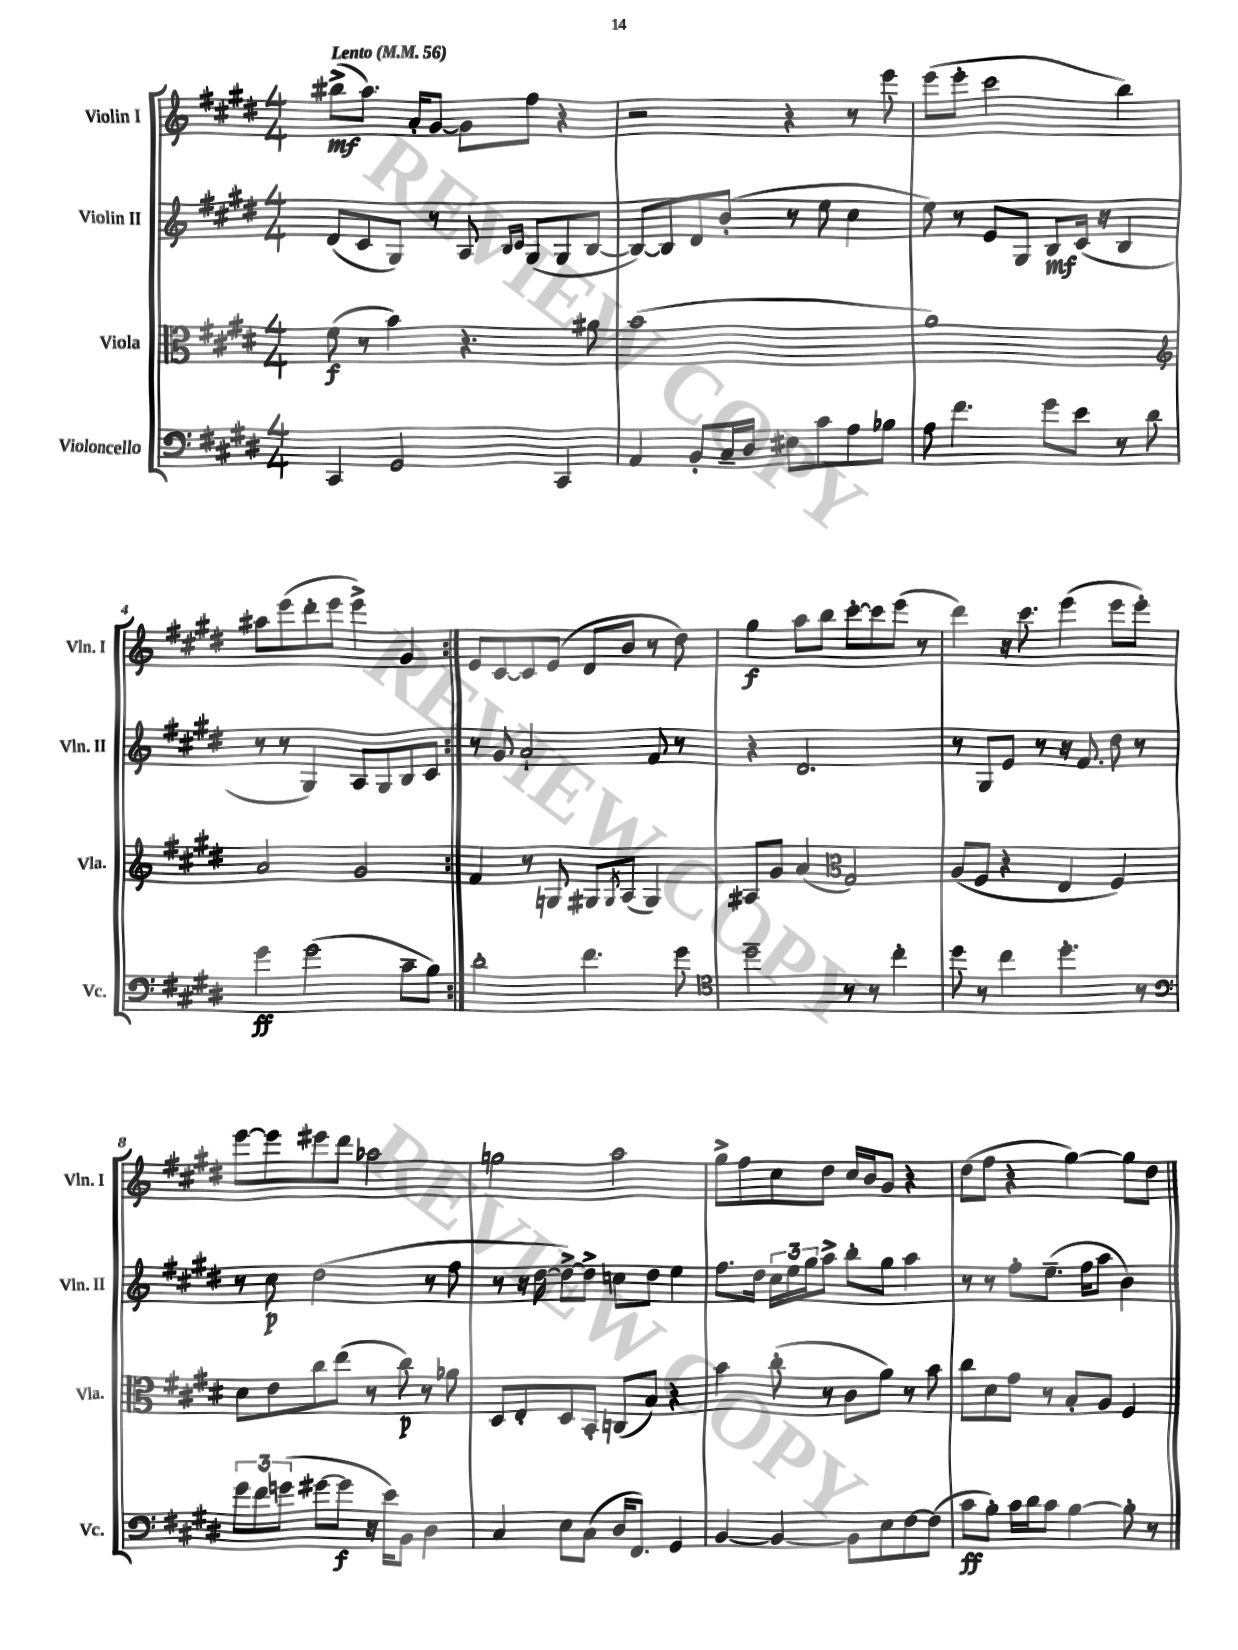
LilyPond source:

<<
\new StaffGroup <<
\new Staff = "s0" \with { instrumentName = "Violin I" shortInstrumentName = "Vln. I" } {
    \clef treble \key e \major \numericTimeSignature \time 4/4 \tempo "Lento" 4 = 56
    \repeat volta 2 { bis''8->\mf( a''8.) a'16-. gis'8~ gis'8 fis''8 r4 |
    r2 r4 r8 e'''8 |
    e'''8( e'''8-. cis'''2 b''4) |
    ais''8 e'''8( dis'''8-. e'''8 e'''4->) gis'4 | }
    e'8 cis'8~ cis'8 e'8( dis'8 b'8 r8 dis''8) |
    gis''4\f a''8 b''8 cis'''8~-. cis'''8 e'''8( r8 |
    dis'''4) r16 cis'''8. e'''4( e'''8 e'''8-.) |
    e'''8~ e'''8 eis'''8 dis'''8 aes''2 |
    g''2 a''2 |
    gis''8-> fis''8 cis''8 dis''8 cis''16 b'16 gis'8 r4 |
    dis''8( fis''8 r4 gis''4~) gis''8 dis''8 \bar "|." |
}
\new Staff = "s1" \with { instrumentName = "Violin II" shortInstrumentName = "Vln. II" } {
    \clef treble \key e \major \numericTimeSignature \time 4/4
    \repeat volta 2 { dis'8( cis'8 gis8) r8 a8 \grace { b16 cis'16 } gis8( gis8 b8~ |
    b8~) b8 dis'8 b'8-.( r8 e''8 cis''4 |
    e''8) r8 e'8 gis8 b8\mf cis'16( r16 b4 |
    r8 r8 gis4) a8 gis8 b8 cis'8 | }
    r8 gis'8 a'2-! fis'8 r8 |
    r4 dis'2. |
    r8 gis8 e'8 r8 r16 fis'8. dis''8 r8 |
    r8 cis''8\p dis''2( r8 fis''8 |
    r8 r16 dis''16~ dis''8~->) dis''8-> c''8 dis''8 e''4 |
    fis''8. dis''16 \tuplet 3/2 { cis''16 e''16 gis''16 } a''8-> b''8-. gis''8 a''4 |
    r8 r8 fis''8-. e''8.--( fis''16 a''8 b'4) \bar "|." |
}
\new Staff = "s2" \with { instrumentName = "Viola" shortInstrumentName = "Vla." } {
    \clef alto \key e \major \numericTimeSignature \time 4/4
    \repeat volta 2 { fis'8\f( r8 b'4) r4. ais'8 |
    b'1( |
    a'1) |
    \clef treble a'2 gis'2 | }
    fis'4 r8 g8 gis8 \acciaccatura { gis8 } a8( gis4) |
    ais8 gis'8 a'4( \clef alto gis2) |
    a8( fis8 r4 e4 fis4) |
    dis'8 e'8 cis''8 e''8( r8 cis''8\p) r8 aes'8 |
    dis8 e8-. dis8 b,8-. c8( b8) r4 |
    b'4 cis''8-.( r8 cis'8 a'8) r8 b'8 |
    cis''8 dis'8 gis'8 r8 b8-. a8 fis4 \bar "|." |
}
\new Staff = "s3" \with { instrumentName = "Violoncello" shortInstrumentName = "Vc." } {
    \clef bass \key e \major \numericTimeSignature \time 4/4
    \repeat volta 2 { cis,4 gis,2 cis,4 |
    a,4 b,8-. cis16-- dis16 eis8 cis'8 a8 bes8 |
    a8 fis'4. gis'8 e'8 r8 dis'8 |
    gis'4\ff gis'2( cis'8-- b8) | }
    dis'2-. fis'4. gis'8 |
    \clef tenor dis''2-- r8 r8 cis''4-. |
    dis''8 r8 cis''4 dis''4.-. r8 |
    \clef bass \tuplet 3/2 { gis'8 fis'8 g'8( } gis'8~ gis'8\f r16 e'16) b,8 dis4 |
    cis4 e8 cis8( dis16 fis,8.) gis,4 |
    b,4~ b,4~ b,8 e8 fis8~ fis8( |
    cis'8\ff b8-.) cis'16 dis'16 cis'8 b4~ b8-. r8 \bar "|." |
}
>>
>>
